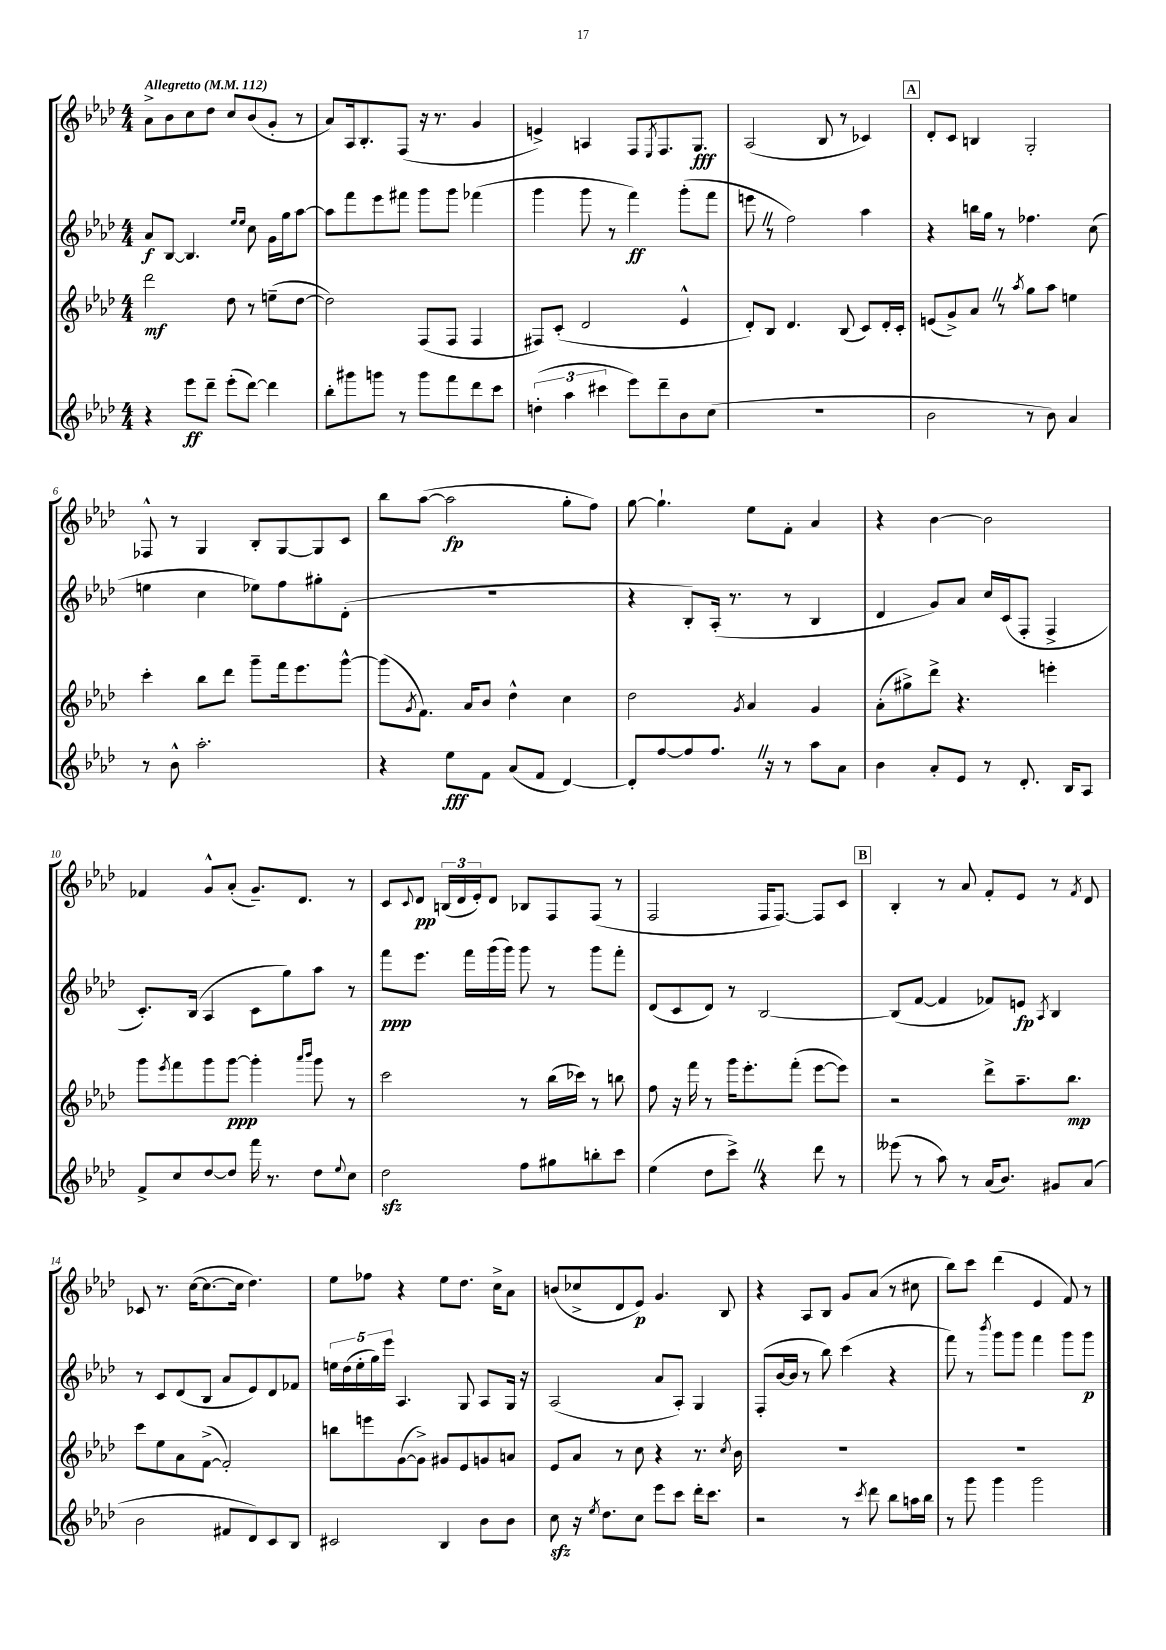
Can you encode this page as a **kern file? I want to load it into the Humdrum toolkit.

**kern	**dynam	**kern	**dynam	**kern	**dynam	**kern	**dynam
*part4	*part4	*part3	*part3	*part2	*part2	*part1	*part1
*staff4	*staff4	*staff3	*staff3	*staff2	*staff2	*staff1	*staff1
*clefG2	*	*clefG2	*	*clefG2	*	*clefG2	*
*k[b-e-a-d-]	*	*k[b-e-a-d-]	*	*k[b-e-a-d-]	*	*k[b-e-a-d-]	*
*M4/4	*	*M4/4	*	*M4/4	*	*M4/4	*
*MM112	*	*MM112	*	*MM112	*	*MM112	*
=1	=1	=1	=1	=1	=1	=1	=1
!	!	!	!	!	!	!LO:TX:a:B:t=Allegretto	!
4r	.	2ddd-\	mf	8a-/L	f	8a-^\L	.
.	.	.	.	[8B-/J	.	8b-\	.
8eee-\L	ff	.	.	4.B-/]	.	8cc\	.
8ddd-~\J	.	.	.	.	.	8dd-\J	.
(8eee-'\L	.	8dd-\	.	.	.	8cc/L	.
.	.	.	.	16qqee-/LL	.	.	.
.	.	.	.	16qqee-/JJ	.	.	.
[8ddd-\J)	.	8r	.	8cc\	.	(8b-/	.
4ddd-\]	.	(8een~\L	.	16g\LL	.	8g'/J	.
.	.	.	.	16gg\J	.	.	.
.	.	[8dd-\J	.	[8aa-\J	.	8r	.
=2	=2	=2	=2	=2	=2	=2	=2
8bb-'\L	.	2dd-\])	.	8aa-\L]	.	8a-/L)	.
8ggg#X\	.	.	.	8fff\	.	16A-/k	.
.	.	.	.	.	.	8.B-'/	.
8gggn\J	.	.	.	8eee-\	.	.	.
8r	.	.	.	8fff#X\J	.	(8F/J	.
8ggg\L	.	(8F/L	.	8ggg\L	.	16r	.
.	.	.	.	.	.	8.r	.
8fff\	.	8F/J	.	8ggg\J	.	.	.
8ddd-\	.	4F/	.	(4fff-X\	.	4g/	.
8ccc\J	.	.	.	.	.	.	.
=3	=3	=3	=3	=3	=3	=3	=3
(6ddn'\	.	8F#X/L)	.	4ggg\	.	4en^/)	.
.	.	(8c'/J	.	.	.	.	.
6aa-\	.	.	.	.	.	.	.
.	.	2d-/	.	8ggg\	.	4An/	.
6ccc#X\	.	.	.	.	.	.	.
.	.	.	.	8r	.	.	.
8eee-\L)	.	.	.	4fff\)	ff	8F/L	.
.	.	.	.	.	.	8qE-/	.
8ddd-~\	.	.	.	.	.	8.F/	.
8b-\	.	4e-^^/	.	(8ggg'\L	.	.	.
.	.	.	.	.	.	8.G/J	fff
(8cc\J	.	.	.	8fff\J	.	.	.
=4	=4	=4	=4	=4	=4	=4	=4
1r	.	8d-'/L)	.	8eeenZ\	.	(2A-/	.
.	.	8B-/J	.	8r	.	.	.
.	.	4.d-/	.	2ff\)	.	.	.
.	.	.	.	.	.	8B-/	.
.	.	(8B-/	.	.	.	8r	.
.	.	8c/L)	.	4aa-\	.	4c-X/)	.
.	.	16d-'/L	.	.	.	.	.
.	.	16c'/JJ	.	.	.	.	.
!!LO:REH:place=s1:t=A
=5	=5	=5	=5	=5	=5	=5	=5
2b-\	.	(8en/L	.	4r	.	8d-'/L	.
.	.	8g^/)	.	.	.	8c/J	.
.	.	8a-Z/J	.	16bbn\LL	.	4Bn/	.
.	.	.	.	16gg\JJ	.	.	.
.	.	8r	.	8r	.	.	.
.	.	8qaa-/	.	.	.	.	.
8r	.	8gg\L	.	4.ff-X\	.	2G'/	.
8b-\)	.	8aa-\J	.	.	.	.	.
4a-/	.	4een\	.	.	.	.	.
.	.	.	.	(8cc\	.	.	.
!!LO:LB:g=z
=6	=6	=6	=6	=6	=6	=6	=6
8r	.	4ccc'\	.	4een\	.	8F-X^^/	.
8b-^^\	.	.	.	.	.	8r	.
2.aa-'\	.	8bb-\L	.	4cc\	.	4G/	.
.	.	8ddd-\J	.	.	.	.	.
.	.	8ggg~\L	.	8ee-X\L)	.	8B-'/L	.
.	.	16fff\k	.	8ff\	.	[8G/	.
.	.	8.eee-\	.	.	.	.	.
.	.	.	.	8gg#X'\	.	8G/]	.
.	.	[8ggg^^\J	.	(8d-'\J	.	8c/J	.
=7	=7	=7	=7	=7	=7	=7	=7
4r	.	(8ggg\L]	.	1r	.	8bb-\L	.
.	.	8qg/	.	.	.	.	.
.	.	8.f\J)	.	.	.	([8aa-\J	.
8ee-\L	fff	.	.	.	.	2aa-\]	fp
.	.	16a-/KL	.	.	.	.	.
8f\J	.	8b-/J	.	.	.	.	.
(8a-/L	.	4dd-^^\	.	.	.	.	.
8f/J	.	.	.	.	.	.	.
[4d-/)	.	4cc\	.	.	.	8gg'\L	.
.	.	.	.	.	.	8ff\J)	.
=8	=8	=8	=8	=8	=8	=8	=8
8d-'/L]	.	2dd-\	.	4r	.	[8gg\	.
[8ff/	.	.	.	.	.	4.gg`\]	.
8ff/]	.	.	.	8B-'/L)	.	.	.
8.ffZ/J	.	.	.	(16A-'/Jk	.	.	.
.	.	.	.	8.r	.	.	.
.	.	8qg/	.	.	.	.	.
.	.	4a-/	.	.	.	8ee-\L	.
16r	.	.	.	.	.	.	.
8r	.	.	.	8r	.	8f'\J	.
8aa-\L	.	4g/	.	4B-/	.	4a-/	.
8a-\J	.	.	.	.	.	.	.
=9	=9	=9	=9	=9	=9	=9	=9
4b-\	.	(8a-'\L	.	4d-/	.	4r	.
.	.	8gg#X^\)	.	.	.	.	.
8a-'/L	.	8ddd-^\J	.	8g/L)	.	[4b-\	.
8e-/J	.	4.r	.	8a-/J	.	.	.
8r	.	.	.	16cc/LL	.	2b-\]	.
.	.	.	.	(16c/J	.	.	.
8.d-'/	.	.	.	8F'/J	.	.	.
.	.	4eeen'\	.	4F^/	.	.	.
16B-/KL	.	.	.	.	.	.	.
8A-/J	.	.	.	.	.	.	.
!!LO:LB:g=z
=10	=10	=10	=10	=10	=10	=10	=10
8f^/L	.	8ggg\L	.	8.c'/L)	.	4f-X/	.
.	.	8qeee-/	.	.	.	.	.
8cc/	.	8fff\	.	.	.	.	.
.	.	.	.	(16B-/Jk	.	.	.
[8dd-/	.	8ggg\	.	4A-/	.	8g^^/L	.
8dd-/J]	.	[8ggg\J	ppp	.	.	(8a-'/J	.
16fff\	.	4ggg'\]	.	8c\L	.	8.g~/L)	.
8.r	.	.	.	.	.	.	.
.	.	.	.	8gg\)	.	.	.
.	.	.	.	.	.	8.d-/J	.
.	.	16qqaaa-/LL	.	.	.	.	.
.	.	16qqbbb-/JJ	.	.	.	.	.
8dd-\L	.	8ggg\	.	8aa-\J	.	.	.
8qqee-/	.	.	.	.	.	.	.
8cc\J	.	8r	.	8r	.	8r	.
=11	=11	=11	=11	=11	=11	=11	=11
2dd-zz\	.	2ccc\	.	8fff\L	ppp	8c/L	.
.	.	.	.	.	.	8qqc/	.
.	.	.	.	8.eee-\J	.	8d-/J	pp
.	.	.	.	.	.	(24Bn/LL	.
.	.	.	.	.	.	24d-/	.
.	.	.	.	16fff\LL	.	.	.
.	.	.	.	.	.	24e-'/J)	.
.	.	.	.	(16ggg\	.	8d-/J	.
.	.	.	.	16ggg\JJ)	.	.	.
8ff\L	.	8r	.	8ggg\	.	8B-X/L	.
8gg#X\	.	(16bb-\LL	.	8r	.	8F/	.
.	.	16ccc-X\JJ)	.	.	.	.	.
8bbn'\	.	8r	.	8ggg\L	.	(8F/J	.
8ccc\J	.	8bbn\	.	8fff'\J	.	8r	.
=12	=12	=12	=12	=12	=12	=12	=12
(4ee-\	.	8ff\	.	(8d-/L	.	2F/	.
.	.	16r	.	8c/	.	.	.
.	.	16fff\	.	.	.	.	.
8dd-\L	.	8r	.	8d-/J)	.	.	.
8ccc^Z\J)	.	16ggg\KL	.	8r	.	.	.
.	.	8.eee-'\	.	.	.	.	.
4r	.	.	.	[2B-/	.	16F/KL	.
.	.	.	.	.	.	[8.F/J)	.
.	.	(8fff'\J	.	.	.	.	.
8ddd-\	.	[8eee-\L	.	.	.	8F/L]	.
8r	.	8eee-\J])	.	.	.	8c/J	.
!!LO:REH:place=s1:t=B
=13	=13	=13	=13	=13	=13	=13	=13
(8eee--X\	.	2r	.	(8B-/L]	.	4B-'/	.
8r	.	.	.	[8f/J	.	.	.
8aa-\)	.	.	.	4f/]	.	8r	.
8r	.	.	.	.	.	8a-/	.
(16a-/KL	.	8ddd-^\L	.	8f-X/L)	.	8f'/L	.
8.b-/J)	.	.	.	.	.	.	.
.	.	8.aa-~\	.	8en/J	fp	8e-/J	.
.	.	.	.	8qA-/	.	.	.
8g#X/L	.	.	.	4B-/	.	8r	.
.	.	8.bb-\J	mp	.	.	.	.
.	.	.	.	.	.	8qf/	.
(8a-/J	.	.	.	.	.	8d-/	.
!!LO:LB:g=z
=14	=14	=14	=14	=14	=14	=14	=14
2b-\	.	8ccc\L	.	8r	.	8c-X/	.
.	.	8ee-\	.	8c/L	.	8.r	.
.	.	8a-\	.	(8d-/	.	.	.
.	.	.	.	.	.	([16cc\KL	.
.	.	([8f^\J	.	8B-/J	.	8.cc\_	.
8f#X/L	.	2f'/])	.	8a-/L	.	.	.
.	.	.	.	.	.	16cc\Jk]	.
8d-/)	.	.	.	8e-/)	.	4.dd-\)	.
8c/	.	.	.	8d-/	.	.	.
8B-/J	.	.	.	8f-X/J	.	.	.
=15	=15	=15	=15	=15	=15	=15	=15
2c#X/	.	8bbn\L	.	20een\LL	.	8ee-\L	.
.	.	.	.	(20dd-\	.	.	.
.	.	.	.	20ee'\	.	.	.
.	.	8eeen\	.	.	.	8ff-X\J	.
.	.	.	.	20gg\)	.	.	.
.	.	.	.	20eee-\JJ	.	.	.
.	.	([8g\	.	4.A-/	.	4r	.
.	.	8g^\J])	.	.	.	.	.
4B-/	.	8g#X/L	.	.	.	8ee-\L	.
.	.	8e-/	.	8G/	.	8.dd-\J	.
8b-\L	.	8gn/	.	8A-/L	.	.	.
.	.	.	.	.	.	16cc^\KL	.
8b-\J	.	8an/J	.	16G/Jk	.	8a-\J	.
.	.	.	.	16r	.	.	.
=16	=16	=16	=16	=16	=16	=16	=16
8cczz\	.	8e-/L	.	(2A-/	.	(8bn/L	.
16r	.	8a-/J	.	.	.	8cc-X^/	.
8qee-/	.	.	.	.	.	.	.
8.dd-\L	.	.	.	.	.	.	.
.	.	8r	.	.	.	8d-/	.
8cc\J	.	8cc\	.	.	.	8e-/J)	p
8eee-\L	.	4r	.	8a-/L	.	4.g/	.
8ccc\J	.	.	.	8A-'/J)	.	.	.
16ddd-'\KL	.	8.r	.	4G/	.	.	.
8.ccc\J	.	.	.	.	.	.	.
.	.	.	.	.	.	8B-/	.
.	.	8qcc/	.	.	.	.	.
.	.	16b-\	.	.	.	.	.
=17	=17	=17	=17	=17	=17	=17	=17
2r	.	1r	.	(8F'/L	.	4r	.
.	.	.	.	[16b-/L	.	.	.
.	.	.	.	16b-/JJ]	.	.	.
.	.	.	.	8r	.	8A-/L	.
.	.	.	.	8bb-\)	.	8B-/J	.
8r	.	.	.	(4ccc\	.	8g/L	.
8qccc/	.	.	.	.	.	.	.
8ddd-\	.	.	.	.	.	(8a-/J	.
8bb-\L	.	.	.	4r	.	8r	.
16aan\L	.	.	.	.	.	8cc#X\	.
16bb-\JJ	.	.	.	.	.	.	.
=18	=18	=18	=18	=18	=18	=18	=18
8r	.	1r	.	8fff\)	.	8bb-\L)	.
8ggg\	.	.	.	8r	.	8ccc\J	.
.	.	.	.	8qbbb-/	.	.	.
4ggg\	.	.	.	8ggg\L	.	(4ddd-\	.
.	.	.	.	8ggg\J	.	.	.
2ggg\	.	.	.	4fff\	.	4e-/	.
.	.	.	.	8ggg\L	.	8f/)	.
.	.	.	.	8ggg\J	p	8r	.
==	==	==	==	==	==	==	==
*-	*-	*-	*-	*-	*-	*-	*-
